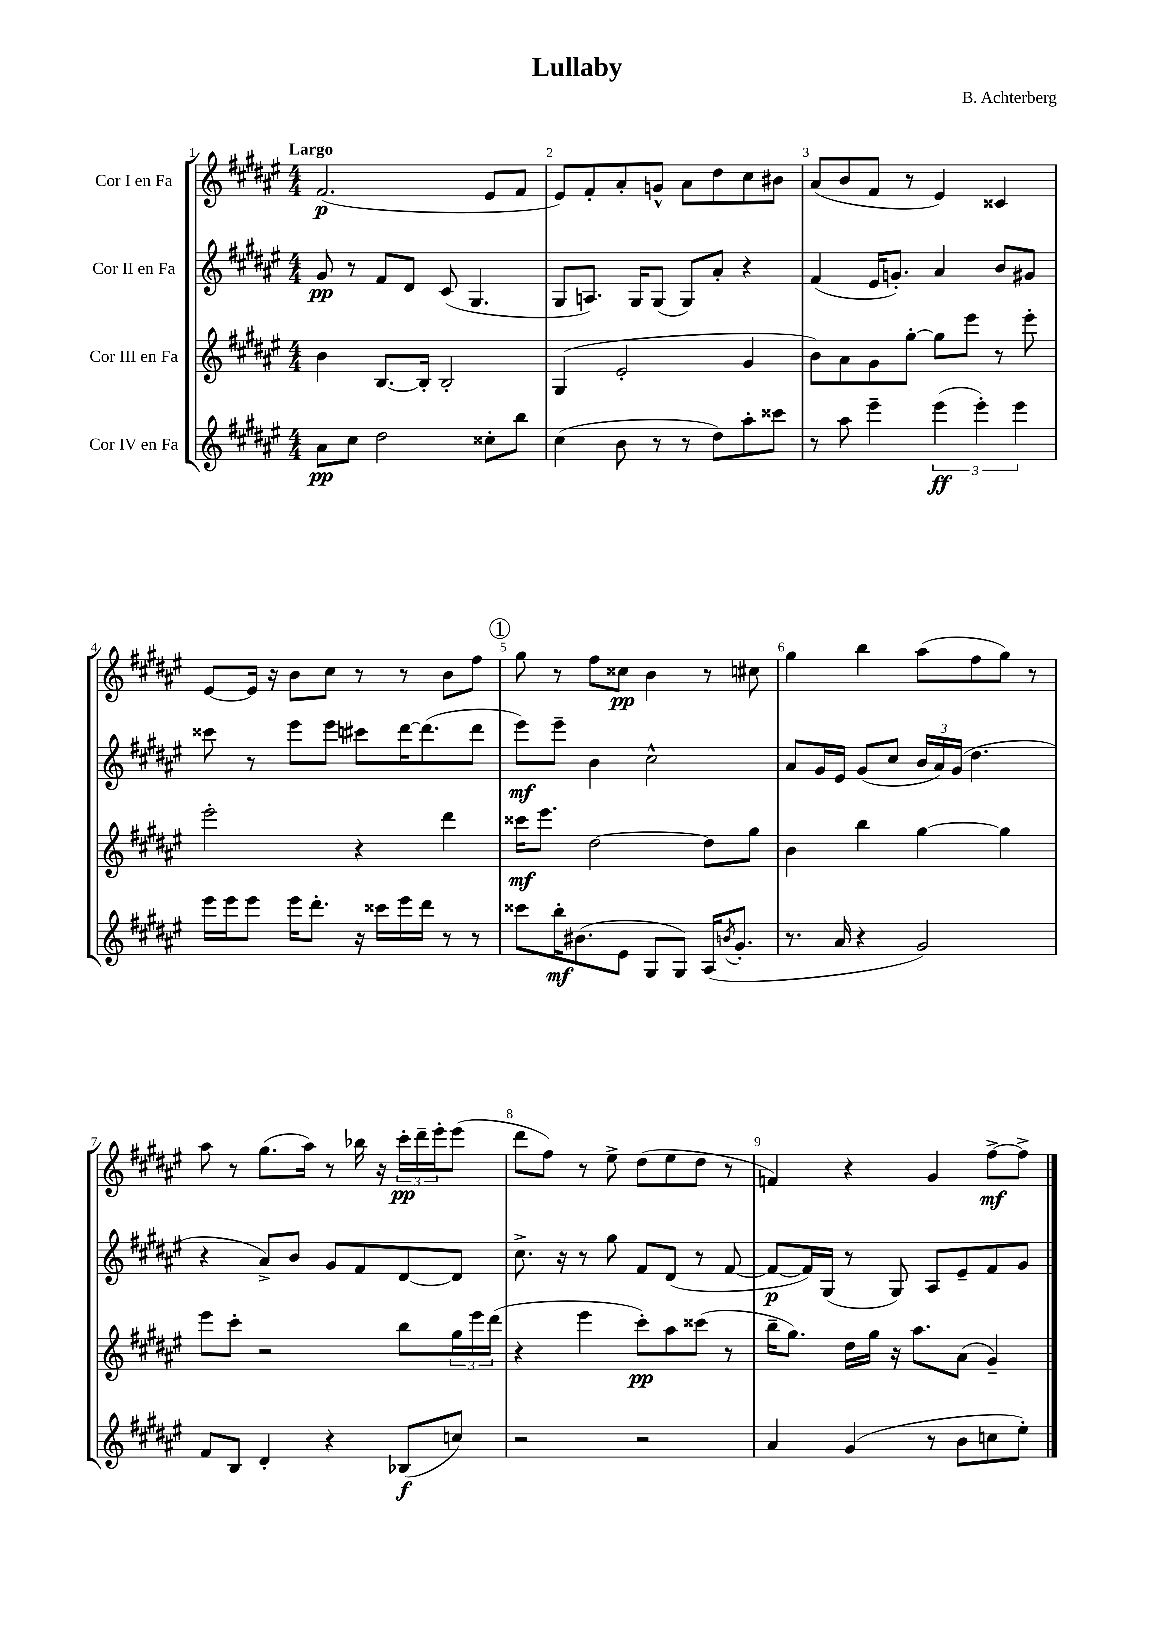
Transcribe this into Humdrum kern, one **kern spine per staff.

**kern	**kern	**kern	**kern
*staff4	*staff3	*staff2	*staff1
*clefG2	*clefG2	*clefG2	*clefG2
*k[f#c#g#d#a#e#]	*k[f#c#g#d#a#e#]	*k[f#c#g#d#a#e#]	*k[f#c#g#d#a#e#]
*M4/4	*M4/4	*M4/4	*M4/4
8a#	4b	8g#	(2.f#
8cc#	.	8r	.
2dd#	[8.B	8f#	.
.	.	8d#	.
.	16B']	.	.
.	2B'	(8c#	.
.	.	4.G#	.
8cc##'	.	.	8e#
8bb	.	.	8f#
=	=	=	=
(4cc#	(4G#	8G#	8e#)
.	.	8.A)	8f#'
8b	2e#'	.	8a#'
.	.	16G#	.
8r	.	(8G#	8g^^
8r	.	8G#)	8a#
8dd#)	.	8a#'	8dd#
8aa#'	4g#	4r	8cc#
8ccc##	.	.	8b#
=	=	=	=
8r	8b)	(4f#	(8a#
8aa#	8a#	.	8b
4eee#~	8g#	16e#	8f#
.	.	8.g')	.
.	[8gg#'	.	8r
(6eee#	8gg#]	4a#	4e#)
.	8eee#	.	.
6eee#')	.	.	.
.	8r	8b	4c##
6eee#	.	.	.
.	8eee#'	8g#	.
=	=	=	=
16eee#	2eee#'	8ccc##	[8e#
16eee#	.	.	.
8eee#	.	8r	16e#]
.	.	.	16r
16eee#	.	8eee#	8b
8.ddd#'	.	.	.
.	.	8eee#	8cc#
16r	4r	8ccc#	8r
16ccc##	.	.	.
16eee#	.	[16ddd#	8r
16ddd#	.	(8.ddd#]	.
8r	4ddd#	.	8b
8r	.	8ddd#	8ff#
=	=	=	=
8ccc##	16ccc##	8eee#)	8gg#
.	8.eee#	.	.
16bb'	.	8eee#~	8r
(8.b#	.	.	.
.	[2dd#	4b	8ff#
8e#	.	.	8cc##
8G#	.	2cc#^^	4b
8G#)	.	.	.
(16A#	8dd#]	.	8r
8qb	.	.	.
8.g#'	.	.	.
.	8gg#	.	8cc#
=	=	=	=
8.r	4b	8a#	4gg#
.	.	16g#	.
16a#	.	16e#	.
4r	4bb	(8g#	4bb
.	.	8cc#	.
2g#)	[4gg#	24b	(8aa#
.	.	24a#)	.
.	.	(24g#	.
.	.	4.dd#	8ff#
.	4gg#]	.	8gg#)
.	.	.	8r
=	=	=	=
8f#	8eee#	4r	8aa#
8B	8ccc#'	.	8r
4d#'	2r	8a#^)	(8.gg#
.	.	8b	.
.	.	.	16aa#)
4r	.	8g#	8r
.	.	8f#	16bb-
.	.	.	16r
(8B-	8bb	[8d#	24ccc#'
.	.	.	24ddd#~
.	.	.	24eee#'
8cc)	24gg#	8d#]	(8eee#
.	24eee#	.	.
.	(24ddd#	.	.
=	=	=	=
2r	4r	8.cc#^	8ddd#
.	.	.	8ff#)
.	.	16r	.
.	4eee#	8r	8r
.	.	8gg#	8ee#^
2r	8ccc#')	8f#	(8dd#
.	8aa#	(8d#	8ee#
.	(8ccc##	8r	8dd#
.	8r	[8f#	8r
=	=	=	=
4a#	16bb~	8f#_	4f)
.	8.gg#)	.	.
.	.	16f#])	.
.	.	(16G#	.
(4g#	16dd#	8r	4r
.	16gg#	.	.
.	16r	8G#)	.
.	8.aa#	.	.
8r	.	8A#	4g#
8b	(8a#	8e#~	.
8cc	4g#~)	8f#	[8ff#^
8ee#')	.	8g#	8ff#^]
==	==	==	==
*-	*-	*-	*-
